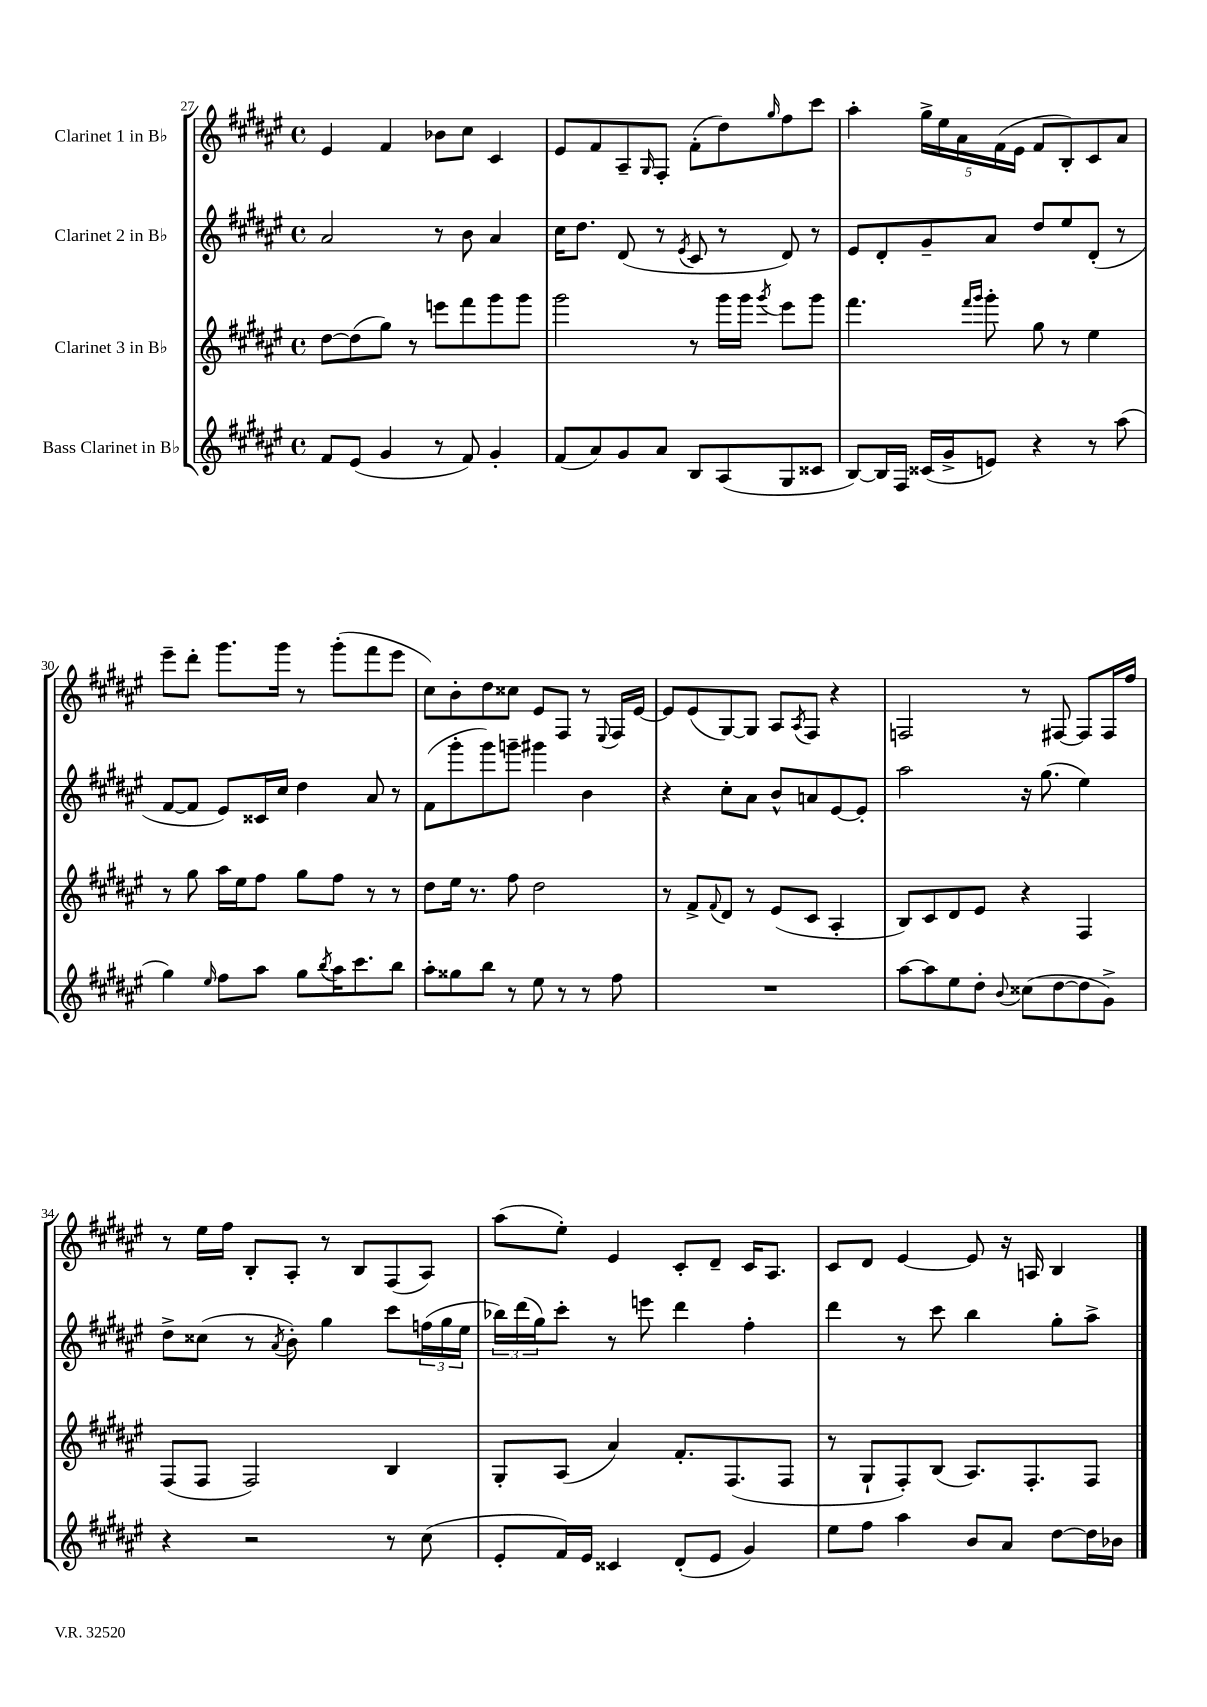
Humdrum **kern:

**kern	**kern	**kern	**kern
*part4	*part3	*part2	*part1
*staff4	*staff3	*staff2	*staff1
*I"Bass Clarinet in B♭	*I"Clarinet 3 in B♭	*I"Clarinet 2 in B♭	*I"Clarinet 1 in B♭
*clefG2	*clefG2	*clefG2	*clefG2
*k[f#c#g#d#a#e#]	*k[f#c#g#d#a#e#]	*k[f#c#g#d#a#e#]	*k[f#c#g#d#a#e#]
*M4/4	*M4/4	*M4/4	*M4/4
*met(c)	*met(c)	*met(c)	*met(c)
=27	=27	=27	=27
8f#/L	[8dd#\L	2a#/	4e#/
(8e#/J	(8dd#\]	.	.
4g#/	8gg#\J)	.	4f#/
.	8r	.	.
8r	8eeen\L	8r	8b-X\L
8f#/)	8fff#\	8b\	8cc#\J
4g#'/	8ggg#\	4a#/	4c#/
.	8ggg#\J	.	.
=28	=28	=28	=28
(8f#/L	2ggg#\	16cc#\KL	8e#/L
.	.	8.dd#\J	.
8a#/)	.	.	8f#/
8g#/	.	(8d#/	8A#~/
.	.	.	16qqG#/
8a#/J	.	8r	8F#'/J
.	.	8qe#/	.
8B/L	8r	8c#/	(8f#'\L
(8A#/	16ggg#\LL	8r	8dd#\)
.	16ggg#\JJ	.	.
.	8qggg#/	.	16qqgg#/
8G#/	8eee#\L	8d#/)	8ff#\
8c##X/J	8ggg#\J	8r	8ccc#\J
=29	=29	=29	=29
[8B/L)	4.fff#\	8e#/L	4aa#'\
16B/L]	.	8d#'/	.
16F#/JJ	.	.	.
(16c##X/LL	.	8g#~/	20gg#^\LL
.	.	.	20ee#\
16g#^/J	.	.	.
.	.	.	20a#\
.	16qqfff#/LL	.	.
.	16qqggg#/JJ	.	.
8en/J)	8ggg#'\	8a#/J	.
.	.	.	(20f#\
.	.	.	20e#\JJ
4r	8gg#\	8dd#/L	8f#/L
.	8r	8ee#/	8B'/)
8r	4ee#\	(8d#'/J	8c#/
(8aa#\	.	8r	8a#/J
!!LO:LB:g=z
=30	=30	=30	=30
4gg#\)	8r	[8f#/L	8eee#~\L
.	8gg#\	8f#/J]	8ddd#'\J
16qqee#/	.	.	.
8ff#\L	16aa#\LL	8e#/L)	8.ggg#\L
.	16ee#\J	.	.
8aa#\J	8ff#\J	16c##X/L	.
.	.	16cc#/JJ	16ggg#\Jk
8gg#\L	8gg#\L	4dd#\	8r
8qbb/	.	.	.
16aa#\K	8ff#\J	.	(8ggg#'\L
8.ccc#\	.	.	.
.	8r	8a#/	8fff#\
8bb\J	8r	8r	8eee#\J
=31	=31	=31	=31
8aa#'\L	8dd#\L	(8f#\L	8cc#\L)
8gg##X\	16ee#\Jk	8ggg#'\	8b'\
.	8.r	.	.
8bb\J	.	8ggg#\)	8dd#\
8r	8ff#\	8gggn~\J	8cc##X\J
8ee#\	2dd#\	4ggg#X\	8e#/L
8r	.	.	8F#/J
8r	.	4b\	8r
.	.	.	8qqE#/
8ff#\	.	.	16F#/LL
.	.	.	[16e#/JJ
=32	=32	=32	=32
1r	8r	4r	8e#/L]
.	8f#^/L	.	(8e#/
.	8qqf#/	.	.
.	8d#/J	8cc#'\L	[8G#/)
.	8r	8a#\J	8G#/J]
.	(8e#/L	8b^^/L	8A#/L
.	.	.	8qA#/
.	8c#/J	8an/	8F#/J
.	4A#'/	[8e#/	4r
.	.	8e#'/J]	.
=33	=33	=33	=33
[8aa#\L	8B/L)	2aa#\	2Fn/
8aa#\]	8c#/	.	.
8ee#\	8d#/	.	.
8dd#'\J	8e#/J	.	.
8qqb/	.	.	.
(8cc##X\L	4r	16r	8r
.	.	(8.gg#\	.
[8dd#\	.	.	[8F#X/
8dd#\]	4F#/	4ee#\)	8F#/L]
8g#^\J)	.	.	16F#/L
.	.	.	16ff#/JJ
!!LO:LB:g=z
=34	=34	=34	=34
4r	(8F#/L	8dd#^\L	8r
.	8F#/J	(8cc##X\J	16ee#\LL
.	.	.	16ff#\JJ
2r	2F#/)	8r	8B'/L
.	.	8qa#/	.
.	.	8b'\)	8A#'/J
.	.	4gg#\	8r
.	.	.	8B/L
8r	4B/	8ccc#\L	(8F#/
(8cc#\	.	(24ffn\L	8A#/J)
.	.	24gg#\	.
.	.	24ee#\JJ	.
=35	=35	=35	=35
8e#'/L	8G#'/L	24bb-X\LL)	(8aa#\L
.	.	(24ddd#\	.
.	.	24gg#\J)	.
16f#/L)	(8A#/J	8ccc#'\J	8ee#'\J)
16e#/JJ	.	.	.
4c##X/	4a#/)	8r	4e#/
.	.	8eeen\	.
(8d#'/L	8.f#'/L	4ddd#\	8c#'/L
8e#/J	.	.	8d#~/J
.	(8.F#/	.	.
4g#/)	.	4ff#'\	16c#/KL
.	.	.	8.A#/J
.	8F#/J	.	.
=36	=36	=36	=36
8ee#\L	8r	4ddd#\	8c#/L
8ff#\J	8G#`/L	.	8d#/J
4aa#\	8F#'/)	8r	[4e#/
.	(8B/J	8ccc#\	.
8b/L	8.A#/L)	4bb\	8e#/]
8a#/J	.	.	16r
.	8.F#'/	.	16An/
[8dd#\L	.	8gg#'\L	4B/
16dd#\L]	8F#/J	8aa#^\J	.
16b-X\JJ	.	.	.
==	==	==	==
*-	*-	*-	*-
